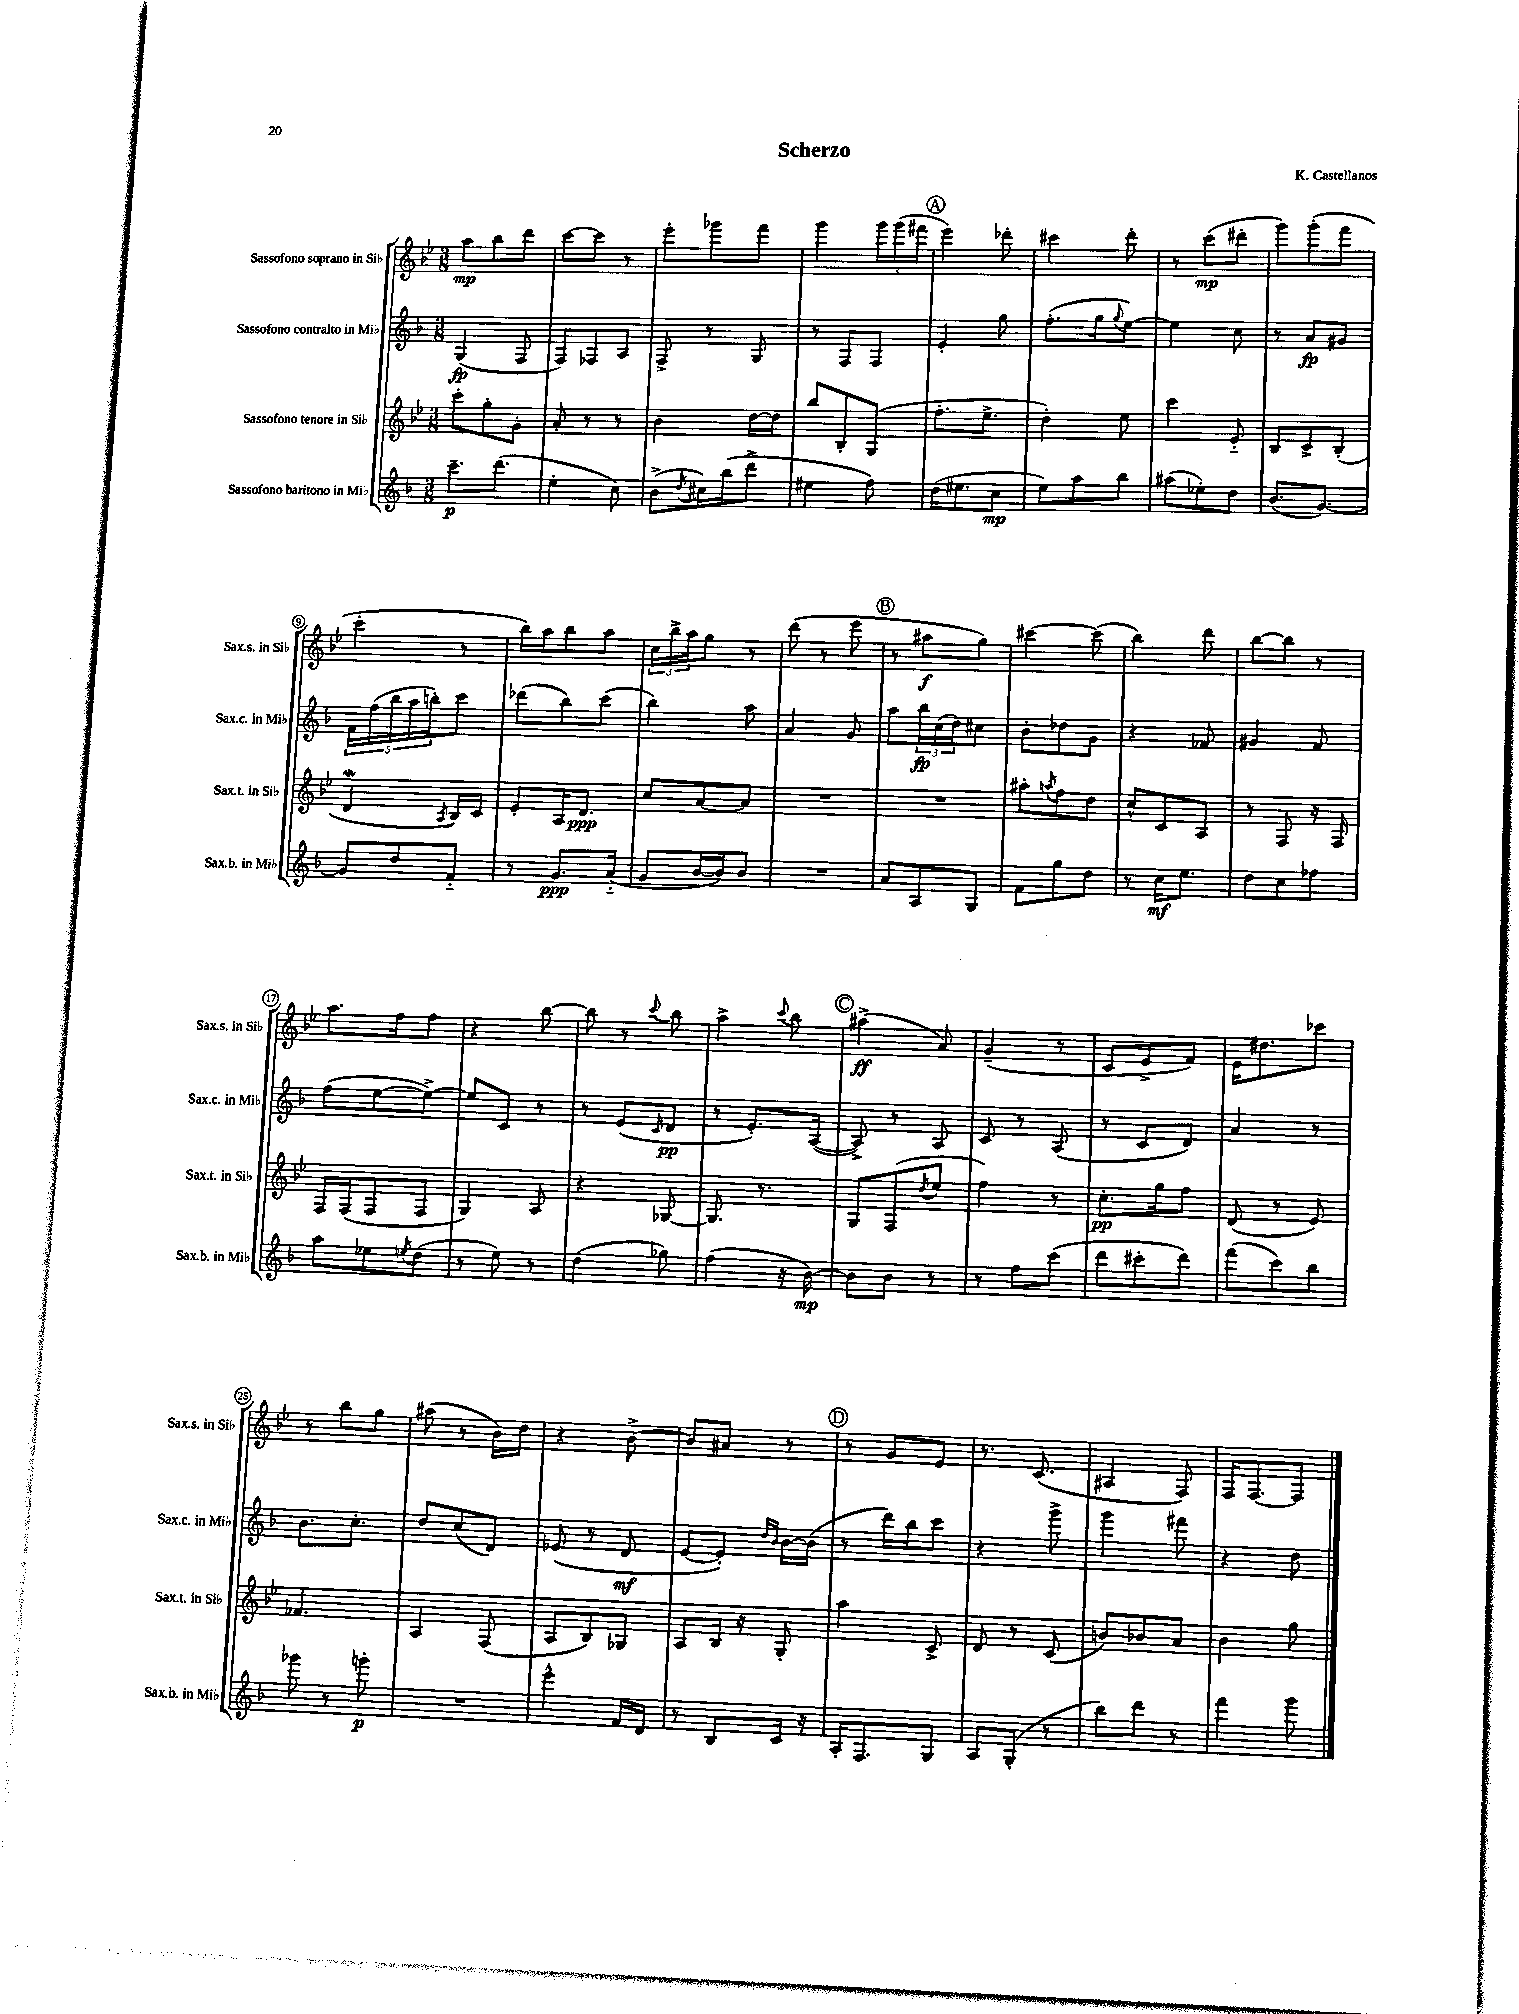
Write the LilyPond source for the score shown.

\header { title = "Scherzo" composer = "K. Castellanos" }
<<
\new StaffGroup <<
\new Staff = "s0" \with { instrumentName = "Sassofono soprano in Sib" shortInstrumentName = "Sax.s. in Sib" } {
    \clef treble \key bes \major \numericTimeSignature \time 3/8
    a''8\mp bes''8 d'''8 |
    c'''8~ c'''8 r8 |
    ees'''8-. ges'''8 f'''8 |
    g'''4 \tuplet 3/2 { g'''16 g'''16( fis'''16 } |
    \mark \markup { \circle "A" } ees'''4) des'''8-. |
    cis'''4 d'''8-. |
    r8 c'''8\mp( dis'''8-. |
    g'''8) g'''8-.( f'''8 |
    c'''4-. r8 |
    bes''16) a''16 bes''8 a''8 |
    \tuplet 3/2 { c''16 bes''16-> a''16 } g''8 r8 |
    d'''8( r8 ees'''8 |
    \mark \markup { \circle "B" } r8 ais''8\f g''8) |
    cis'''4~ cis'''8( |
    bes''4) d'''8 |
    bes''8~ bes''8 r8 |
    a''8. f''16 f''8 |
    r4 bes''8~ |
    bes''8 r8 \appoggiatura { c'''8 } bes''8 |
    a''4-> \appoggiatura { c'''8 } bes''8 |
    \mark \markup { \circle "C" } ais''4->\ff( a'8) |
    g'4--( r8 |
    c'8 ees'8-> f'8) |
    ees'16 dis''8. ces'''8 |
    r8 bes''8 g''8 |
    ais''8( r8 bes'16) d''16 |
    r4 bes'8~-> |
    bes'8 ais'8 r8 |
    \mark \markup { \circle "D" } r8 g'8 ees'8 |
    r8. c'8.( |
    ais4 f8) |
    f16 f8.~ f8 \bar "|." |
}
\new Staff = "s1" \with { instrumentName = "Sassofono contralto in Mib" shortInstrumentName = "Sax.c. in Mib" } {
    \clef treble \key f \major \numericTimeSignature \time 3/8
    g4\fp( f8 |
    f8) fes8 a8 |
    f8-> r8 g8 |
    r8 f8 f8 |
    \mark \markup { \circle "A" } e'4-. g''8 |
    f''8.-.( g''16 \appoggiatura { g''8 } e''8~) |
    e''4 c''8 |
    r8 a'8\fp gis'8 |
    \tuplet 5/4 { f'16 f''16( bes''16 a''16 b''16-.) } c'''8 |
    des'''8( bes''8) c'''8( |
    bes''4) a''8 |
    a'4 g'8 |
    \mark \markup { \circle "B" } a''8 \tuplet 3/2 { bes''16\fp c''16( d''16) } cis''8 |
    bes'8-. des''8 g'8 |
    r4 fes'8 |
    gis'4 f'8 |
    f''8( e''8~ e''8~->) |
    e''8 c'8 r8 |
    r8 e'8( \grace { c'16 } d'8\pp |
    r8 e'8.-.) a16~( |
    \mark \markup { \circle "C" } a8->) r8 a8 |
    c'8 r8 a8( |
    r8 c'8 d'8) |
    a'4 r8 |
    bes'8. c''8.-. |
    d''8 c''8( d'8) |
    ees'8( r8 d'8\mf |
    e'8~ e'8-.) \grace { d''16 bes'16 } bes'16~ bes'16( |
    \mark \markup { \circle "D" } r8 d'''16) bes''16 c'''8 |
    r4 g'''8-> |
    g'''4 fis'''8 |
    r4 d''8 \bar "|." |
}
\new Staff = "s2" \with { instrumentName = "Sassofono tenore in Sib" shortInstrumentName = "Sax.t. in Sib" } {
    \clef treble \key bes \major \numericTimeSignature \time 3/8
    c'''8-. g''8-. g'8-. |
    a'8-. r8 r8 |
    bes'4 d''16~ d''16 |
    bes''8 bes8-. g8( |
    \mark \markup { \circle "A" } f''8.-. ees''8.-> |
    d''4-.) ees''8 |
    c'''4 ees'8-_ |
    bes8 c'8-> bes8-.( |
    d'4\mordent \acciaccatura { a8 } bes16) c'16 |
    ees'8-. a16 d'8.\ppp |
    c''8 a'8~ a'8 |
    R4. |
    \mark \markup { \circle "B" } R4. |
    ais''8-. \acciaccatura { a''8 } f''8 d''8 |
    c''8-^ c'8 a8 |
    r8 f8 r16 f16 |
    f16 f16( f8 f8 |
    g4) a8 |
    r4 ges8~ |
    ges8. r8. |
    \mark \markup { \circle "C" } g8 f8( \acciaccatura { d''8 } ees''8 |
    f''4) r8 |
    c''8.-.\pp g''16 f''8 |
    d'8( r8 ees'8) |
    fes'4. |
    a4 f8( |
    a8 bes8) ges8 |
    a8 bes16 r16 g8-. |
    \mark \markup { \circle "D" } a''4 c'8-> |
    d'8 r8 c'8( |
    b'8) bes'8 a'8 |
    bes'4 g''8 \bar "|." |
}
\new Staff = "s3" \with { instrumentName = "Sassofono baritono in Mib" shortInstrumentName = "Sax.b. in Mib" } {
    \clef treble \key f \major \numericTimeSignature \time 3/8
    c'''8.--\p d'''8.( |
    e''4-. c''8) |
    bes'8->( \acciaccatura { d''8 } cis''16) bes''16( d'''8-> |
    eis''4 f''8) |
    \mark \markup { \circle "A" } d''16( eis''8. c''8\mp |
    e''8) a''8 bes''8 |
    ais''8( ees''8-.) d''8 |
    bes'8.( g'8.~) |
    g'8 d''8 f'8-_ |
    r8 g'8.\ppp a'16-_( |
    g'8 bes'16~ bes'16) bes'8 |
    R4. |
    \mark \markup { \circle "B" } a'8 a8 g8 |
    f'8 g''8 d''8 |
    r8 c''16\mf e''8. |
    d''8 c''8 fes''8 |
    a''8 ees''8 \acciaccatura { e''8 } d''8( |
    r8 e''8) r8 |
    d''4( ges''8) |
    f''4( r16 bes'16~\mp) |
    \mark \markup { \circle "C" } bes'8 bes'8 r8 |
    r8 f''8 c'''8( |
    d'''8 cis'''8-. d'''8) |
    f'''8( c'''8) bes''8 |
    ges'''8 r8 g'''8-.\p |
    R4. |
    e'''4-^ f'16 d'16 |
    r8 bes8 c'16 r16 |
    \mark \markup { \circle "D" } a16-. f8. g8 |
    a8 g8-.( r8 |
    bes''8) d'''8 r8 |
    f'''4 g'''8 \bar "|." |
}
>>
>>
\layout { \context { \Score \override BarNumber.stencil = #(make-stencil-circler 0.1 0.3 ly:text-interface::print) } }
